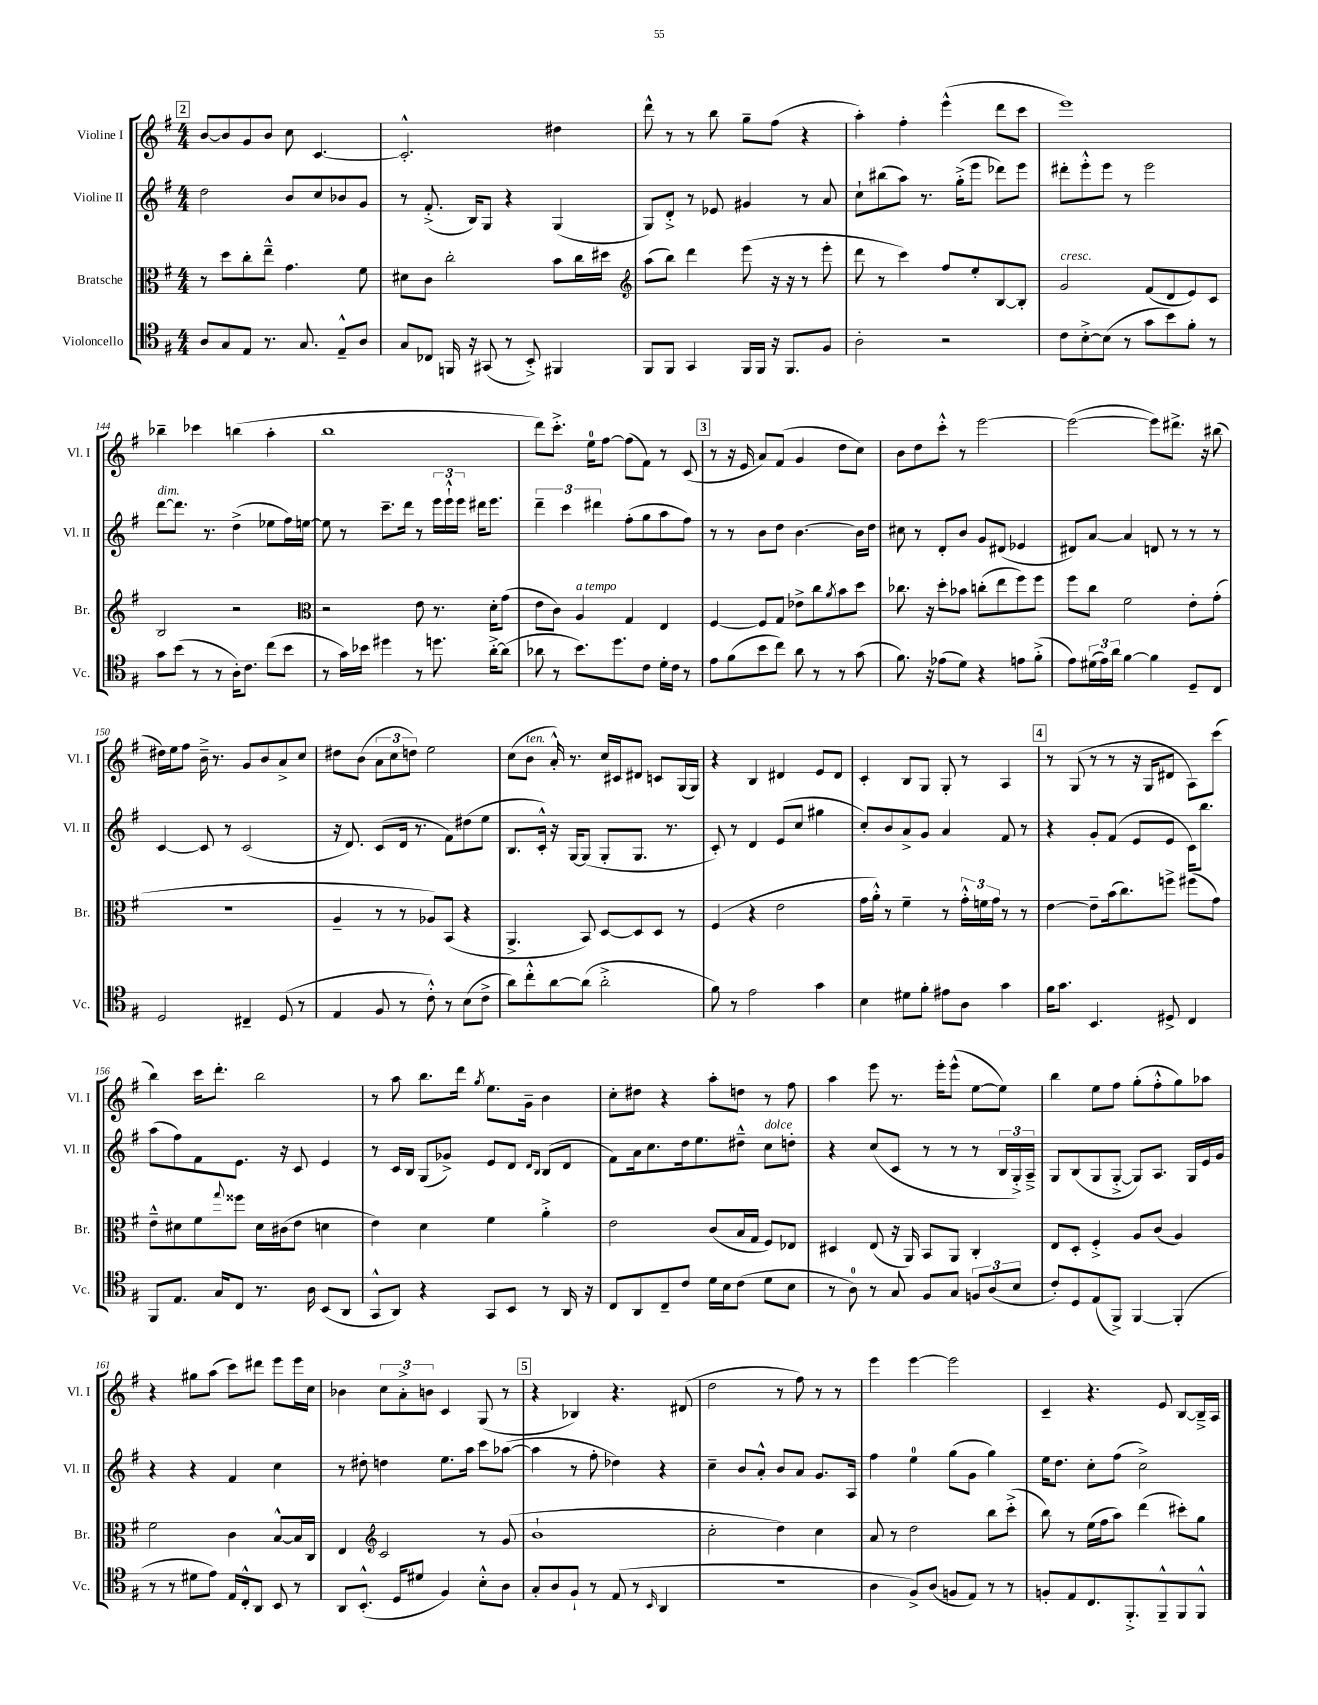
<<
\new StaffGroup <<
\new Staff = "s0" \with { instrumentName = "Violine I" shortInstrumentName = "Vl. I" } {
    \clef treble \key g \major \numericTimeSignature \time 4/4
    \mark \markup { \box "2" } b'8~ b'8 g'8 b'8 c''8 c'4.~ |
    c'2.-.-^ dis''4 |
    d'''8-^ r8 r8 b''8 g''8-- fis''8( r4 |
    a''4-.) fis''4-. e'''4-^( d'''8 c'''8 |
    e'''1) |
    bes''4-- ces'''4 b''4( a''4-. |
    b''1 |
    d'''8) c'''8.-.-> e''16-0 fis''8~ fis''8( fis'8) r8 c'8( |
    \mark \markup { \box "3" } r8 r16 e'16 a'8) fis'8( g'4 d''8 c''8) |
    b'8 d''8 c'''8-.-^ r8 e'''2~ |
    e'''2~( e'''8) dis'''8.-> r16 bis''8( |
    dis''16) e''16 fis''8 b'16---> r8. g'8 b'8 a'8-> c''8 |
    dis''8 b'8( \tuplet 3/2 { a'8 c''8 d''8) } e''2 |
    c''8( b'8^\markup { \italic "ten." } a'16-.-^) r8. c''16 cis'16 dis'8 c'8 g16( g16) |
    r4 b4 dis'4 e'8 dis'8 |
    c'4-. b8 g8 g8-. r8 a4 |
    \mark \markup { \box "4" } r8 g8( r8 r8 r16 g16 dis'8 a8) c'''8( |
    b''4) c'''16 d'''8.-. b''2 |
    r8 a''8 b''8. d'''16 \acciaccatura { g''8 } e''8. g'16-- b'4 |
    c''8-. dis''8 r4 a''8-. d''8 r8 fis''8 |
    a''4 e'''8 r8. e'''16-. e'''8-^( e''8~ e''8) |
    b''4 e''8 fis''8 g''8-.( fis''8-.-^ g''8) aes''8 |
    r4 gis''8 a''8( c'''8) dis'''8 e'''8 e'''16 c''16 |
    bes'4 \tuplet 3/2 { c''8 a'8-.-> b'8 } c'4 g8( r8 |
    \mark \markup { \box "5" } r4 bes4) r4. dis'8( |
    d''2 r8 fis''8) r8 r8 |
    e'''4 e'''4~ e'''2 |
    c'4-- r4. e'8 b8~ b16---> a16 \bar "|." |
}
\new Staff = "s1" \with { instrumentName = "Violine II" shortInstrumentName = "Vl. II" } {
    \clef treble \key g \major \numericTimeSignature \time 4/4
    \mark \markup { \box "2" } d''2 b'8 c''8 bes'8 g'8 |
    r8 fis'8.-.->( b16) g8 r4 g4( |
    g8) d'8-.-> r8 ees'8 gis'4 r8 a'8 |
    c''8-! bis''8( a''8) r8. g''16-.->( e'''8 des'''8) e'''8 |
    dis'''8-. e'''8-.-^ e'''8 r8 e'''2 |
    d'''8~^\markup { \italic "dim." } d'''8. r8. d''4->( ees''8 fis''16) e''16~ |
    e''8 r8 c'''8.-- d'''16 r8 \tuplet 3/2 { e'''16 e'''16-!-^ e'''16 } dis'''16 e'''8. |
    \tuplet 3/2 { d'''4-- c'''4 dis'''4 } fis''8-.( g''8 a''8 fis''8) |
    \mark \markup { \box "3" } r8 r8 b'8 d''8 b'4.~ b'16 d''16 |
    cis''8 r8 d'8-. b'8 g'8 dis'8( ees'4 |
    dis'8) a'8~ a'4 d'8 r8 r8 r8 |
    c'4~ c'8 r8 c'2( |
    r16 d'8.) c'8( d'16 r8. fis'8) dis''8( e''8 |
    b8. c'16-.-^) r16 g16~ g8( g8-. g8. r8. |
    c'8-.) r8 d'4 e'8( c''8 gis''4 |
    c''8-.) b'8 a'8-> g'8 a'4 fis'8 r8 |
    \mark \markup { \box "4" } r4 g'8-. fis'8( e'8 e'8 c'16) b''8. |
    a''8( fis''8) fis'8 e'8. r16 c'8 e'4 |
    r8 c'16 b16 g8( ges'8->) e'8 d'8 \grace { d'16 b16 } b8( d'8 |
    fis'8) a'16 c''8. d''16 e''8. dis''8---^ c''8^\markup { \italic "dolce" } d''8-. |
    r4 c''8( c'8 r8 r8 r8 \tuplet 3/2 { b16 g16-.->) a16---> } |
    g8 b8( g8 g8~-.-> g8) a8. g16 e'16 g'16 |
    r4 r4 fis'4 c''4 |
    r8 dis''8-. d''4 e''8. a''16 c'''8 aes''8~( |
    \mark \markup { \box "5" } aes''4 r8 fis''8-. des''4) r4 |
    c''4-- b'8 a'8-.-^ b'8 a'8 g'8. a16 |
    fis''4 e''4-0 g''8( g'8 g''4) |
    e''16 d''8. c''8-. fis''8( c''2->) \bar "|." |
}
\new Staff = "s2" \with { instrumentName = "Bratsche" shortInstrumentName = "Br." } {
    \clef alto \key g \major \numericTimeSignature \time 4/4
    \mark \markup { \box "2" } r8 d''8 c''8-. e''8---^ g'4. fis'8 |
    dis'8 c'8 c''2-. b'8 c''16 dis''16 |
    \clef treble a''8( b''8) d'''4 e'''8( r16 r16 r8 e'''8-. |
    d'''8 r8 c'''4) fis''8 e''8-. b8~ b8-. |
    g'2^\markup { \italic "cresc." } fis'8( d'8 e'8) c'8 |
    b2 r2 |
    \clef alto r2 e'8 r8. d'16-. g'8( |
    e'8 c'8) a4^\markup { \italic "a tempo" } g4 e4 |
    \mark \markup { \box "3" } fis4~ fis8 g8 ees'8-> c''8 \acciaccatura { a'8 } b'8 d''8 |
    ces''8. r16 d''8-. bes'8 c''8-.( e''8 fis''8) fis''8 |
    fis''8 c''8 fis'2 e'8-. g'8-.( |
    R1 |
    a4-- r8 r8 aes8) b,8( r4 |
    a,4.-> b,8) d8~ d8 d8 r8 |
    fis4( r4 e'2 |
    g'16 a'16-.-^) r8 fis'4-- r8 \tuplet 3/2 { g'16-.-^ f'16 g'16 } r8 r8 |
    \mark \markup { \box "4" } e'4~ e'8-- b'16( c''8.) f''8-> fis''8( g'8) |
    e'8---^ dis'8 fis'8 \appoggiatura { g''8 } fisis''8 dis'16 cis'16( e'8 d'4 |
    e'4) d'4 fis'4 a'4-.-> |
    e'2 c'8( b16 g16 fis8) ees8 |
    dis4 e8( r16 a,16) b,8 a,8 c4-. |
    e8 d8-. fis4-.-> a8 c'8( a4) |
    fis'2 c'4 b8~-^ b16 c16 |
    e4 \clef treble c'2 r8 g'8( |
    \mark \markup { \box "5" } b'1-! |
    c''2-. d''4) c''4 |
    a'8 r8 d''2 b''8 c'''8-.->( |
    b''8) r8 e''16( fis''16 a''8) d'''4( cis'''8-.) g''8 \bar "|." |
}
\new Staff = "s3" \with { instrumentName = "Violoncello" shortInstrumentName = "Vc." } {
    \clef tenor \key g \major \numericTimeSignature \time 4/4
    \mark \markup { \box "2" } a8 g8 e8 r8. g8. e8---^ a8 |
    g8 ces8 f,16 r16 gis,8( r8 b,8-.->) fis,4 |
    fis,8 fis,8 g,4 fis,16 fis,16 r16 fis,8. fis8 |
    a2-. r2 |
    c'8 b8~-.-> b8( r8 g'8 b'8) fis'8-. r8 |
    g'8 b'8( r8 r8 a16-.) c'8. c''8( b'8 |
    r8 g'16) bes'16 dis''4 r8 d''8. a'16~-.-> a'8( |
    aes'8 r8 b'8.) d''8. c'8 d'16-. c'16 r8 |
    \mark \markup { \box "3" } e'8 fis'8( b'8 c''8) a'8 r8 r8 g'8( |
    fis'8.) r16 ees'8( d'8) r4 e'8 fis'8-.->( |
    e'8) \tuplet 3/2 { dis'16( e'16) a'16 } fis'4~ fis'4 d8-- c8 |
    d2 cis4-- d8( r8 |
    e4 fis8 r8 c'8-.-^) r8 b8( c'8-> |
    a'8) c''8-.-^ a'8~ a'8( a'2-.-> |
    fis'8) r8 e'2 g'4 |
    b4 dis'8 fis'8-. eis'8 a8 g'4 |
    \mark \markup { \box "4" } fis'16 g'8. b,4. dis8-> c4 |
    fis,8 e8. g16 c8 r8. a16 b,8( a,8 |
    g,8-^ a,8) r4 g,8 b,8 r8 a,16 r16 |
    c8 a,8 c8-- c'8 d'16 b16 c'8( d'8 b8 |
    r8 a8-0) r8 g8 fis8 g8 \tuplet 3/2 { f8 a8( b8 } |
    c'8-.) d8 e8( fis,8->) fis,4~ fis,4-.( |
    r8 r8 dis'8 e'8) e16 c16-.-^ a,8 b,8 r8 |
    a,8 b,8.-.-^( d16 dis'8 fis4) b8-.-^ a8 |
    \mark \markup { \box "5" } g8-. a8 fis8-! r8 e8( r8 \grace { b,16 } a,4 |
    r1 |
    a4 fis8->) a8( f8 e8) r8 r8 |
    f8-. e8 c8. fis,8.-.-> fis,8---^ fis,8 fis,8-^ \bar "|." |
}
>>
>>
\layout { \context { \Score currentBarNumber = #139 } }
